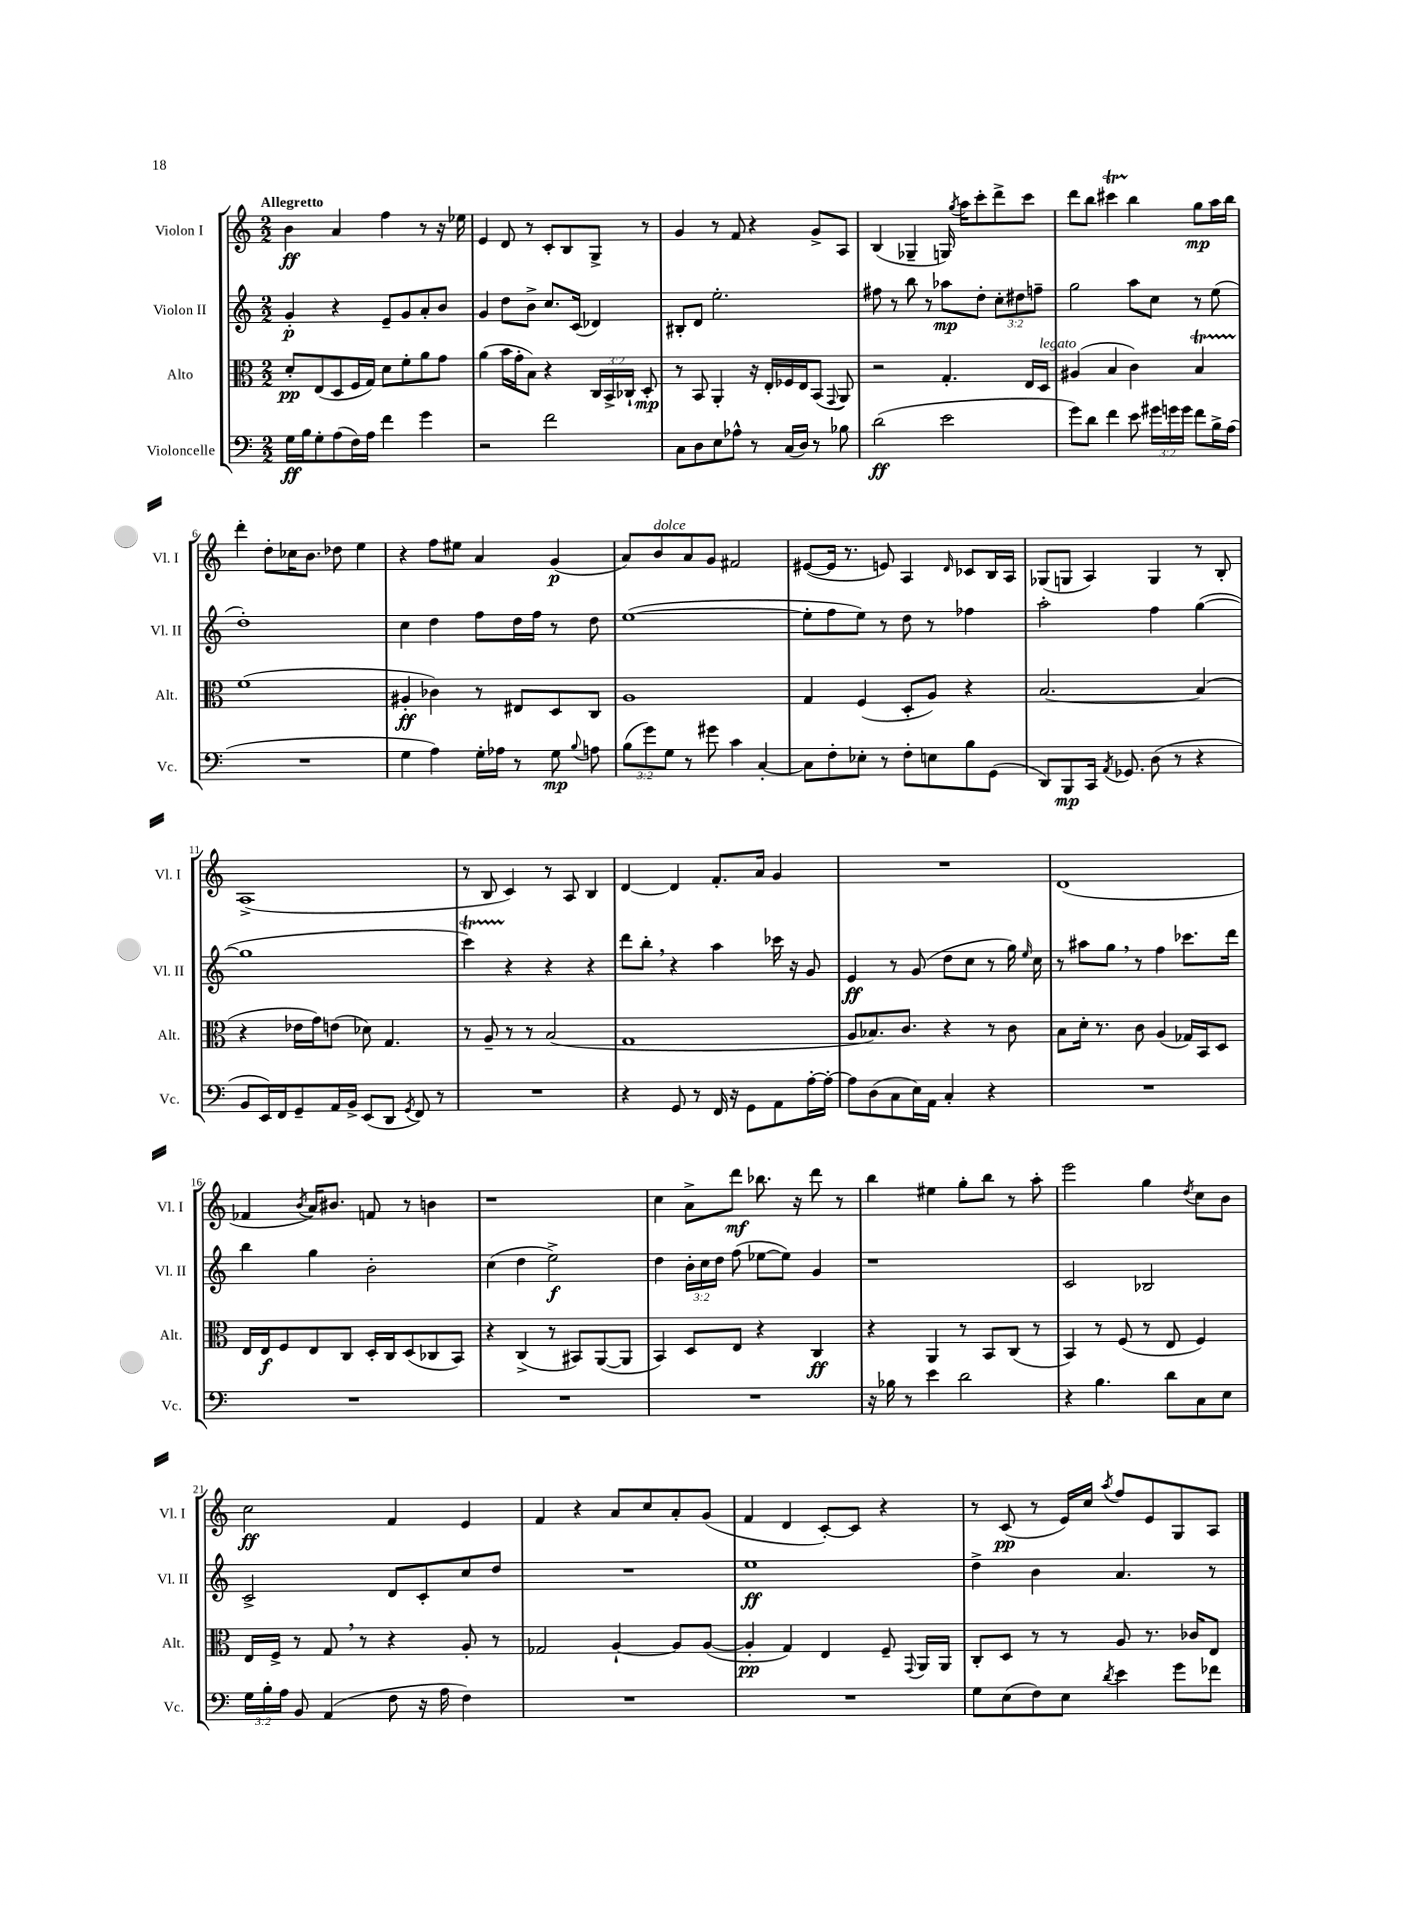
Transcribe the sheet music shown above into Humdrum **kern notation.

**kern	**dynam	**kern	**dynam	**kern	**dynam	**kern	**dynam
*part4	*part4	*part3	*part3	*part2	*part2	*part1	*part1
*staff4	*staff4	*staff3	*staff3	*staff2	*staff2	*staff1	*staff1
*I"Violoncelle	*	*I"Alto	*	*I"Violon II	*	*I"Violon I	*
*I'Vc.	*	*I'Alt.	*	*I'Vl. II	*	*I'Vl. I	*
*clefF4	*	*clefC3	*	*clefG2	*	*clefG2	*
*k[]	*	*k[]	*	*k[]	*	*k[]	*
*M2/2	*	*M2/2	*	*M2/2	*	*M2/2	*
=1	=1	=1	=1	=1	=1	=1	=1
!	!	!	!	!	!	!LO:TX:a:B:t=Allegretto	!
16G\LL	ff	8d'/L	pp	4g'/	p	4b\	ff
16B\J	.	.	.	.	.	.	.
8G'\	.	(8E/	.	.	.	.	.
(8A\	.	8D/	.	4r	.	4a/	.
16F\L)	.	16F/L	.	.	.	.	.
16A\JJ	.	16G/JJ)	.	.	.	.	.
4f\	.	8d\L	.	8e~/L	.	4ff\	.
.	.	8f'\	.	8g/	.	.	.
4g\	.	8a\	.	8a'/	.	8r	.
.	.	8g\J	.	8b/J	.	16r	.
.	.	.	.	.	.	16ee-X\	.
=2	=2	=2	=2	=2	=2	=2	=2
2r	.	(4a\	.	4g/	.	4e/	.
.	.	16b\LL	.	8dd\L	.	8d/	.
.	.	16g'\J	.	.	.	.	.
.	.	8B\J)	.	8b^\J	.	8r	.
2f\	.	4r	.	8.cc/L	.	8c'/L	.
.	.	.	.	.	.	8B/	.
.	.	.	.	(16c/Jk	.	.	.
.	.	24C/LL	.	4d-X/)	.	8G^/J	.
.	.	24BB^/	.	.	.	.	.
.	.	24C-X`/JJ	.	.	.	.	.
.	.	8D'/	mp	.	.	8r	.
=3	=3	=3	=3	=3	=3	=3	=3
8C\L	.	8r	.	8B#X'/L	.	4g/	.
8D\	.	8BB/	.	8d/J	.	.	.
8E\	.	4AA'/	.	2.ee'\	.	8r	.
8A-X^^\J	.	.	.	.	.	8f/	.
8r	.	16r	.	.	.	4r	.
.	.	16E'/LL	.	.	.	.	.
(16C/LL	.	16F-X/	.	.	.	.	.
16D/JJ)	.	16E/J	.	.	.	.	.
8r	.	(8BB/J	.	.	.	8g^/L	.
.	.	8qqGG/	.	.	.	.	.
8B-X\	.	8AA/)	.	.	.	8A/J	.
=4	=4	=4	=4	=4	=4	=4	=4
(2d\	ff	2r	.	8ff#X\	.	(4B/	.
.	.	.	.	8r	.	.	.
.	.	.	.	8bb\	.	4G-X~/	.
.	.	.	.	8r	.	.	.
2e\	.	4.G'/	.	8aa-X\L	mp	16Gn/)	.
.	.	.	.	.	.	8qgg/	.
.	.	.	.	.	.	16aa\KL	.
.	.	.	.	8dd'\J	.	8ccc'\	.
.	.	.	.	12cc'\L	.	8ddd^\	.
.	.	.	.	12dd#X\	.	.	.
.	.	16E/LL	.	.	.	8ccc\J	.
.	.	.	.	12ffn~\J	.	.	.
!	!	!LO:TX:a:i:t=legato	!	!	!	!	!
.	.	16D/JJ	.	.	.	.	.
=5	=5	=5	=5	=5	=5	=5	=5
8g\L)	.	(4A#X/	.	2gg\	.	8ddd\L	.
8d\J	.	.	.	.	.	8bb\J	.
4f\	.	4B/	.	.	.	4ccc#Xt\	.
8e\	.	4c\)	.	8aa\L	.	4bb\	.
24g#X\LL	.	.	.	8cc\J	.	.	.
24gn\	.	.	.	.	.	.	.
24g\JJ	.	.	.	.	.	.	.
8f\L	.	4Bt/	.	8r	.	8gg\L	mp
16B^\L	.	.	.	(8ee\	.	16aa\L	.
(16A\JJ	.	.	.	.	.	16bb\JJ	.
!!LO:LB:g=z
=6	=6	=6	=6	=6	=6	=6	=6
1r	.	(1f	.	1dd')	.	4ddd'\	.
.	.	.	.	.	.	8dd'\L	.
.	.	.	.	.	.	16cc-X\K	.
.	.	.	.	.	.	8.b\J	.
.	.	.	.	.	.	8dd-X\	.
.	.	.	.	.	.	4ee\	.
=7	=7	=7	=7	=7	=7	=7	=7
4G\	.	4A#X'/	ff	4cc\	.	4r	.
4A\)	.	4c-X\)	.	4dd\	.	8ff\L	.
.	.	.	.	.	.	8ee#X\J	.
16G'\LL	.	8r	.	8ff\L	.	4a/	.
16A-X\JJ	.	.	.	.	.	.	.
8r	.	8E#X/L	.	16dd\L	.	.	.
.	.	.	.	16ff\JJ	.	.	.
8G\	mp	8D/	.	8r	.	(4g/	p
8qqB/	.	.	.	.	.	.	.
8An\	.	8C/J	.	8dd\	.	.	.
=8	=8	=8	=8	=8	=8	=8	=8
(12B\L	.	1A	.	([1ee	.	8a/L)	.
12g\)	.	.	.	.	.	.	.
!	!	!	!	!	!	!LO:TX:a:i:t=dolce	!
.	.	.	.	.	.	8b/	.
12G\J	.	.	.	.	.	.	.
8r	.	.	.	.	.	8a/	.
8g#X\	.	.	.	.	.	8g/J	.
4c\	.	.	.	.	.	2f#X/	.
[4C'/	.	.	.	.	.	.	.
=9	=9	=9	=9	=9	=9	=9	=9
8C\L]	.	4G/	.	8ee'\L]	.	([8e#X/L	.
8F'\	.	.	.	8ff\	.	16e#/Jk]	.
.	.	.	.	.	.	8.r	.
8E-X'\J	.	(4F/	.	8ee\J)	.	.	.
8r	.	.	.	8r	.	8en/)	.
8F'\L	.	8D'/L	.	8dd\	.	4A/	.
8En\	.	8A/J)	.	8r	.	.	.
.	.	.	.	.	.	16qqd/	.
8B\	.	4r	.	4ff-X\	.	8c-X/L	.
(8GG\J	.	.	.	.	.	16B/L	.
.	.	.	.	.	.	16A/JJ	.
=10	=10	=10	=10	=10	=10	=10	=10
8DD/L)	.	[2.B/	.	2aa'\	.	(8G-X/L	.
8BBB/	mp	.	.	.	.	8Gn/J	.
16CC/Jk	.	.	.	.	.	4A/)	.
8qAA/	.	.	.	.	.	.	.
8.GG-X/	.	.	.	.	.	.	.
(8D\	.	.	.	4ff\	.	4G/	.
8r	.	.	.	.	.	.	.
4r	.	(4B/]	.	([4gg\	.	8r	.
.	.	.	.	.	.	8B'/	.
!!LO:LB:g=z
=11	=11	=11	=11	=11	=11	=11	=11
8BB/L	.	4r	.	1gg]	.	(1A^	.
16EE/L)	.	.	.	.	.	.	.
16FF/J	.	.	.	.	.	.	.
8GG~/	.	16e-X\LL	.	.	.	.	.
.	.	16g\J)	.	.	.	.	.
16AA/L	.	(8en\J	.	.	.	.	.
16BB^/JJ	.	.	.	.	.	.	.
(8EE/L	.	8d-X\)	.	.	.	.	.
8DD/J	.	4.G/	.	.	.	.	.
8qGG/	.	.	.	.	.	.	.
8FF/)	.	.	.	.	.	.	.
8r	.	.	.	.	.	.	.
=12	=12	=12	=12	=12	=12	=12	=12
1r	.	8r	.	4cccT\)	.	8r	.
.	.	8A~/	.	.	.	8B/	.
.	.	8r	.	4r	.	4c/)	.
.	.	8r	.	.	.	.	.
.	.	(2B/	.	4r	.	8r	.
.	.	.	.	.	.	8A/	.
.	.	.	.	4r	.	4B/	.
=13	=13	=13	=13	=13	=13	=13	=13
4r	.	1G	.	8ddd\L	.	[4d/	.
.	.	.	.	8bb',\J	.	.	.
8GG/	.	.	.	4r	.	4d/]	.
8r	.	.	.	.	.	.	.
16FF/	.	.	.	4aa\	.	8.f'/L	.
16r	.	.	.	.	.	.	.
8GG\L	.	.	.	.	.	.	.
.	.	.	.	.	.	16a/Jk	.
8AA\	.	.	.	16ccc-X\	.	4g/	.
.	.	.	.	16r	.	.	.
[16A'\L	.	.	.	8g/	.	.	.
16A'\JJ_	.	.	.	.	.	.	.
=14	=14	=14	=14	=14	=14	=14	=14
8A\L]	.	8A/L	.	4e/	ff	1r	.
(8D\	.	8.B-X/)	.	.	.	.	.
8C\	.	.	.	8r	.	.	.
.	.	8.c/J	.	.	.	.	.
16E\L)	.	.	.	(8g/	.	.	.
16AA\JJ	.	.	.	.	.	.	.
4C'/	.	4r	.	8dd\L	.	.	.
.	.	.	.	8cc\J	.	.	.
4r	.	8r	.	8r	.	.	.
.	.	8c\	.	16gg\)	.	.	.
.	.	.	.	16qqee/	.	.	.
.	.	.	.	16cc\	.	.	.
=15	=15	=15	=15	=15	=15	=15	=15
1r	.	8B\L	.	8r	.	(1d	.
.	.	16d'\Jk	.	8aa#X\L	.	.	.
.	.	8.r	.	.	.	.	.
.	.	.	.	8gg,\J	.	.	.
.	.	8c\	.	8r	.	.	.
.	.	(4A/	.	4ff\	.	.	.
.	.	16G-X/LL)	.	8.ccc-X\L	.	.	.
.	.	16BB/J	.	.	.	.	.
.	.	8D/J	.	.	.	.	.
.	.	.	.	16ddd\Jk	.	.	.
!!LO:LB:g=z
=16	=16	=16	=16	=16	=16	=16	=16
1r	.	16E/LL	.	4bb\	.	4f-X/	.
.	.	16E/J	f	.	.	.	.
.	.	8F/	.	.	.	.	.
.	.	.	.	.	.	8qb/	.
.	.	8E/	.	4gg\	.	16a/KL)	.
.	.	.	.	.	.	8.b#X/J	.
.	.	8C/J	.	.	.	.	.
.	.	16D'/LL	.	2b'\	.	8fn/	.
.	.	16C/J	.	.	.	.	.
.	.	(8D/	.	.	.	8r	.
.	.	8C-X/	.	.	.	4bn\	.
.	.	8BB/J)	.	.	.	.	.
=17	=17	=17	=17	=17	=17	=17	=17
1r	.	4r	.	(4cc\	.	1r	.
.	.	(4C^/	.	4dd\	.	.	.
.	.	8r	.	2ee^\)	f	.	.
.	.	8BB#X/L)	.	.	.	.	.
.	.	([8AA/	.	.	.	.	.
.	.	8AA/J]	.	.	.	.	.
=18	=18	=18	=18	=18	=18	=18	=18
1r	.	4BB/)	.	4dd\	.	4cc\	.
.	.	8D/L	.	24b'\LL	.	8a^\L	.
.	.	.	.	24cc\	.	.	.
.	.	.	.	24dd\JJ	.	.	.
.	.	8E/J	.	(8ff\	.	8ddd\J	mf
.	.	4r	.	[8ee-X\L	.	8.bb-X\	.
.	.	.	.	8ee-\J])	.	.	.
.	.	.	.	.	.	16r	.
.	.	4C/	ff	4g/	.	8ddd\	.
.	.	.	.	.	.	8r	.
=19	=19	=19	=19	=19	=19	=19	=19
16r	.	4r	.	1r	.	4bb\	.
16B-X\	.	.	.	.	.	.	.
8r	.	.	.	.	.	.	.
4e\	.	4AA/	.	.	.	4ee#X\	.
2d\	.	8r	.	.	.	8gg'\L	.
.	.	8BB/L	.	.	.	8bb\J	.
.	.	(8C/J	.	.	.	8r	.
.	.	8r	.	.	.	8aa'\	.
=20	=20	=20	=20	=20	=20	=20	=20
4r	.	4BB/)	.	2c/	.	2eee\	.
4.B\	.	8r	.	.	.	.	.
.	.	(8F/	.	.	.	.	.
.	.	8r	.	2B-X/	.	4gg\	.
8d\L	.	8E/	.	.	.	.	.
.	.	.	.	.	.	8qdd/	.
8C\	.	4F/)	.	.	.	8cc\L	.
8E\J	.	.	.	.	.	8b\J	.
!!LO:LB:g=z
=21	=21	=21	=21	=21	=21	=21	=21
24G\LL	.	16E/LL	.	2c^/	.	2cc\	ff
24B'\	.	.	.	.	.	.	.
.	.	16F^/JJ	.	.	.	.	.
24A\JJ	.	.	.	.	.	.	.
8BB/	.	8r	.	.	.	.	.
(4AA/	.	8G,/	.	.	.	.	.
.	.	8r	.	.	.	.	.
8F\	.	4r	.	8d/L	.	4f/	.
16r	.	.	.	8c'/	.	.	.
16A\	.	.	.	.	.	.	.
4F\)	.	8A'/	.	8cc/	.	4e/	.
.	.	8r	.	8dd/J	.	.	.
=22	=22	=22	=22	=22	=22	=22	=22
1r	.	2G-X/	.	1r	.	4f/	.
.	.	.	.	.	.	4r	.
.	.	[4A`/	.	.	.	8a/L	.
.	.	.	.	.	.	8cc/	.
.	.	8A/L]	.	.	.	8a'/	.
.	.	([8A/J	.	.	.	(8g/J	.
=23	=23	=23	=23	=23	=23	=23	=23
1r	.	4A'/]	pp	1ee	ff	4f/	.
.	.	4G/)	.	.	.	4d/	.
.	.	4E/	.	.	.	[8c'/L)	.
.	.	.	.	.	.	8c/J]	.
.	.	8F~/	.	.	.	4r	.
.	.	8qqGG/	.	.	.	.	.
.	.	16AA/LL	.	.	.	.	.
.	.	16AA/JJ	.	.	.	.	.
=24	=24	=24	=24	=24	=24	=24	=24
8G\L	.	8C'/L	.	4dd^\	.	8r	.
(8E\	.	8D/J	.	.	.	(8c/	pp
8F\)	.	8r	.	4b\	.	8r	.
8E\J	.	8r	.	.	.	16e/LL)	.
.	.	.	.	.	.	16cc/JJ	.
8qd/	.	.	.	.	.	8qaa/	.
4e\	.	8A/	.	4.a/	.	8ff/L	.
.	.	8.r	.	.	.	8e/	.
8g\L	.	.	.	.	.	8G/	.
.	.	16c-X/KL	.	.	.	.	.
8f-X\J	.	8E/J	.	8r	.	8A/J	.
==	==	==	==	==	==	==	==
*-	*-	*-	*-	*-	*-	*-	*-
